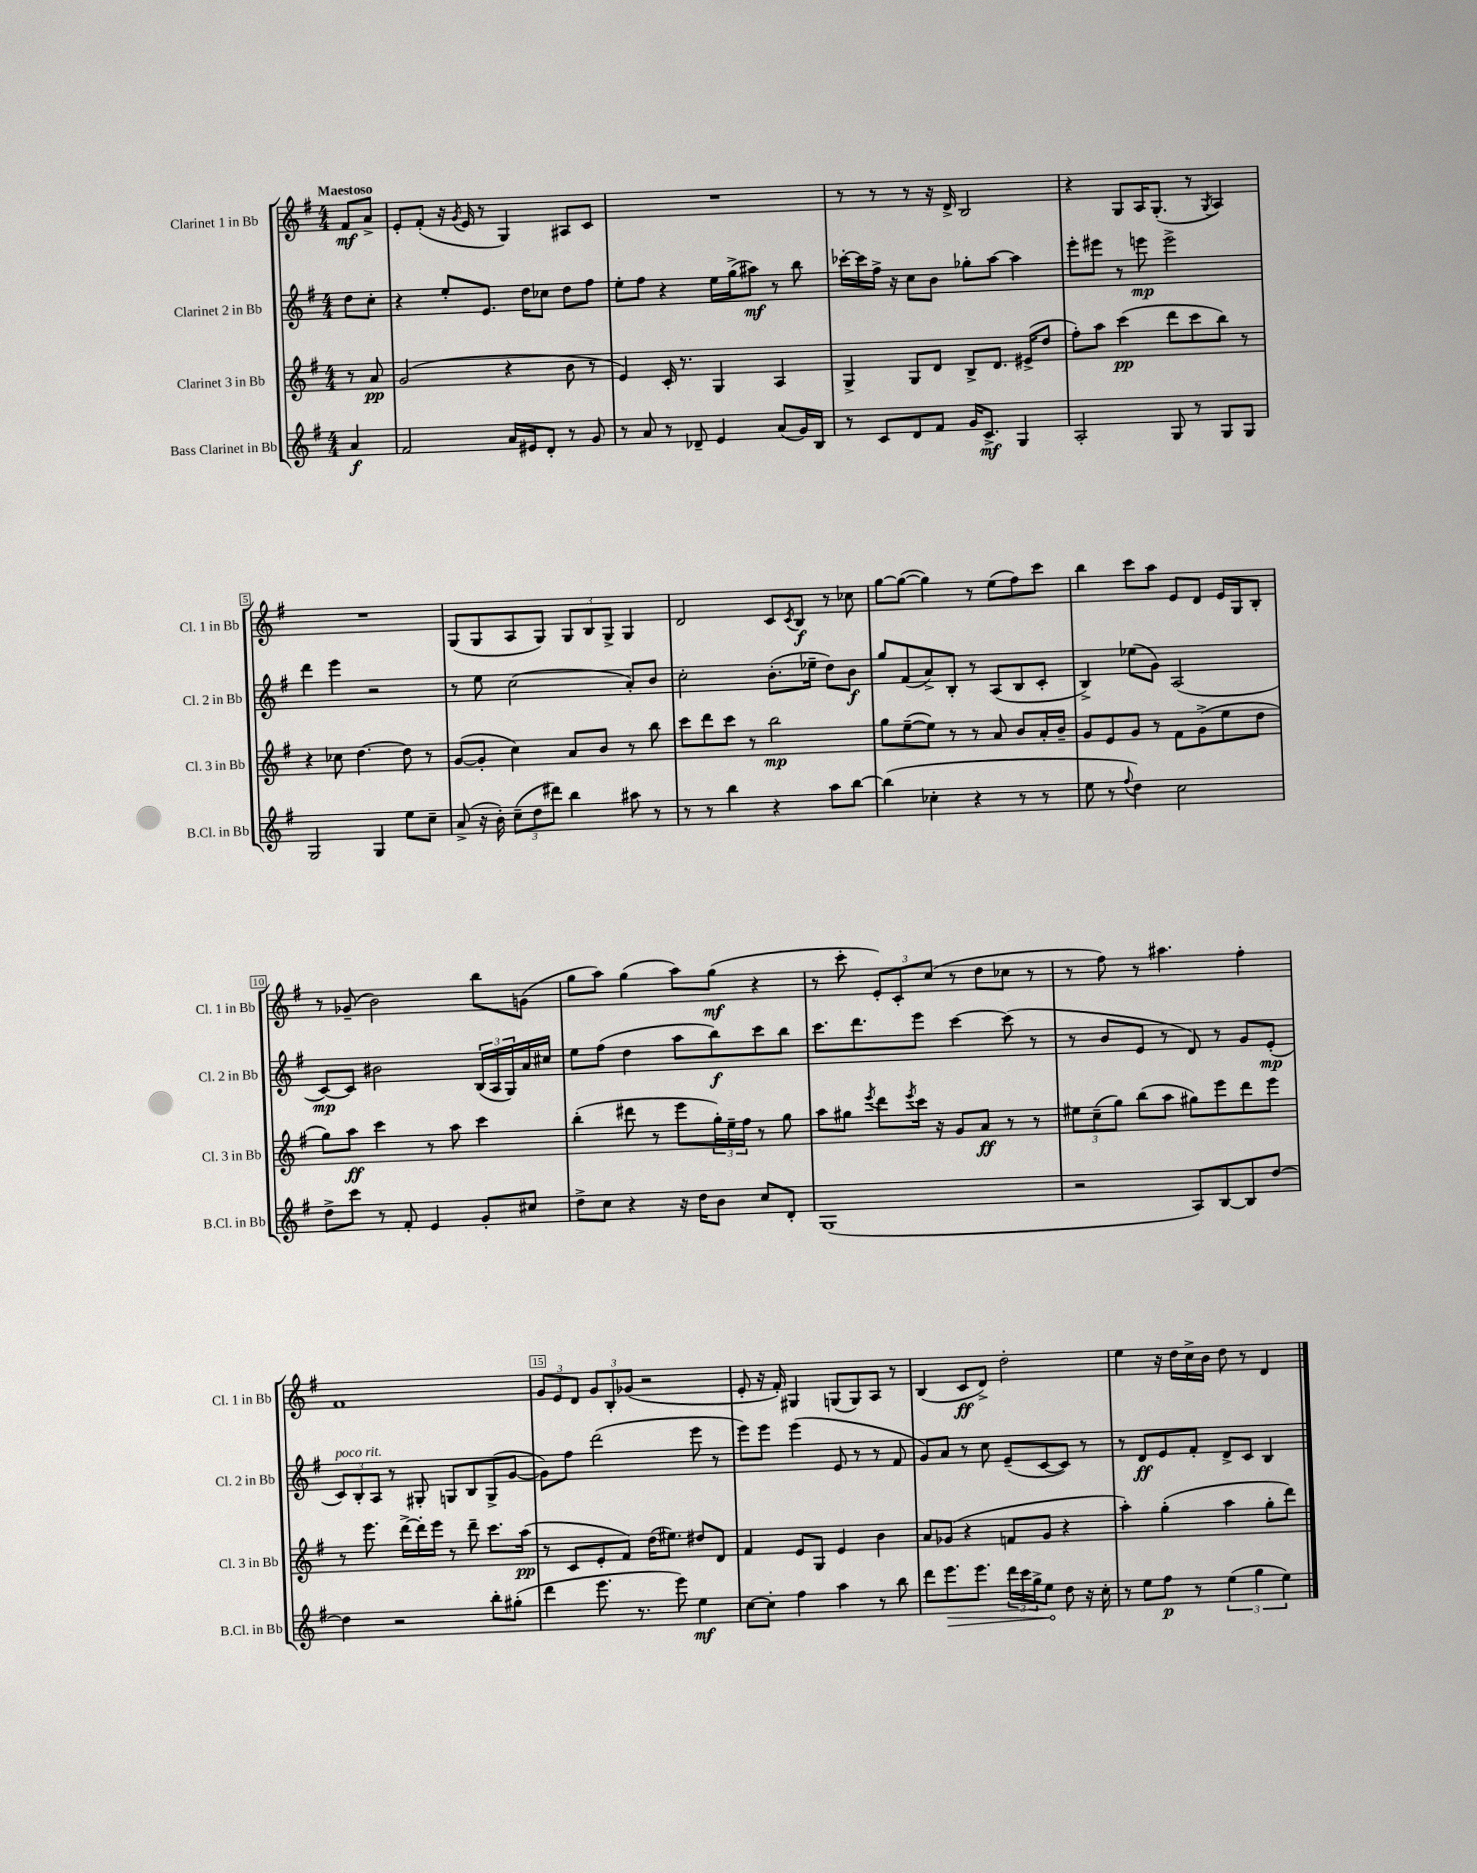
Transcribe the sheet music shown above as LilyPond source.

<<
\new StaffGroup <<
\new Staff = "s0" \with { instrumentName = "Clarinet 1 in Bb" shortInstrumentName = "Cl. 1 in Bb" } {
    \clef treble \key g \major \numericTimeSignature \time 4/4 \partial 4 \tempo "Maestoso"
    fis'8\mf a'8-> |
    e'8-. fis'8-.( r16 \acciaccatura { g'8 } e'16 r8 g4) ais8 c'8 |
    R1 |
    r8 r8 r8 r16 d'16-> b2 |
    r4 g8 a16 g8.-.( r8 \acciaccatura { g8 } a4) |
    R1 |
    g8( g8 a8 g8) \tuplet 3/2 { g8 b8 g8-> } g4 |
    d'2 c'8 \acciaccatura { c'8 } b8\f r8 ces''8 |
    g''8~ g''8~( g''4) r8 e''8( fis''8) c'''8 |
    b''4 c'''8 a''8 e'8 d'8 e'16 g16 b8-. |
    r8 ges'8--( b'2) b''8 g'8( |
    g''8 a''8) g''4( a''8) g''8\mf( r4 |
    r8 c'''8-. \tuplet 3/2 { e'8-.) c'8-. c''8( } r8 d''8 ces''8 r8 |
    r8 fis''8) r8 ais''4. fis''4-. |
    fis'1 |
    \tuplet 3/2 { g'8 e'8 d'8 } \tuplet 3/2 { g'8 b8-. ges'8( } r2 |
    e'8-. r16 fis'16-.) gis4 g8( g8) a8 r8 |
    b4( c'8\ff d'8->) d''2-. |
    e''4 r16 d''16 c''16-> b'16 d''8 r8 d'4 \bar "|." |
}
\new Staff = "s1" \with { instrumentName = "Clarinet 2 in Bb" shortInstrumentName = "Cl. 2 in Bb" } {
    \clef treble \key g \major \numericTimeSignature \time 4/4 \partial 4
    d''8 c''8-. |
    r4 e''8-. e'8. d''16 ces''8 d''8 fis''8 |
    e''8-. fis''8 r4 e''16 g''16->( ais''8\mf) r8 b''8 |
    ces'''16~-. ces'''16 fis''16-> r16 c''8 b'8 ges''8-. a''8~ a''4 |
    e'''8-. eis'''8 r8 e'''8\mp e'''2-> |
    d'''4 e'''4 r2 |
    r8 e''8 c''2( a'8-.) b'8 |
    c''2-. b'8.-.( ees''16-- d''8) b'8\f |
    g''8 fis'8( a'8->) b8-. r8 a8( b8 c'8-. |
    b4->) ees''8( g'8) a2( |
    c'8~\mp) c'8 bis'2 \tuplet 3/2 { b16( a16 g16) } a'16 cis''16 |
    e''8 fis''8( d''4 a''8 b''8\f) c'''8 b''8 |
    c'''8. d'''8. e'''8 c'''4~ c'''8( r8 |
    r8 b'8 e'8 r8 d'8) r8 g'8 e'8-.\mp( |
    \tuplet 3/2 { c'8^\markup { \italic "poco rit." }) b8-. a8 } r8 gis8-. g8 b8 g8->( g'8~ |
    g'8) fis''8 d'''2( e'''8 r8 |
    e'''8) e'''8 e'''4( e'8 r8 r8 fis'8 |
    g'8) a'8 r8 c''8 e'8--( c'8~ c'8) r8 |
    r8 d'8\ff e'8 fis'8-. d'8-> c'8 b4 \bar "|." |
}
\new Staff = "s2" \with { instrumentName = "Clarinet 3 in Bb" shortInstrumentName = "Cl. 3 in Bb" } {
    \clef treble \key g \major \numericTimeSignature \time 4/4 \partial 4
    r8 a'8\pp |
    g'2( r4 b'8 r8 |
    e'4) c'16-. r8. g4 a4 |
    g4-> g8 d'8 b8-> d'8. eis'16->( d''8 |
    fis''8-.) a''8 c'''4\pp( d'''8 c'''8 b''8) r8 |
    r4 ces''8 d''4.~ d''8 r8 |
    g'8~( g'8-. c''4) a'8 b'8 r8 b''8 |
    c'''8 d'''8 c'''8 r8 b''2\mp |
    g''8 e''8~--( e''8) r8 r8 a'8 b'8 a'16-. b'16-- |
    g'8 e'8 g'8 r8 fis'8 g'8->( e''8 d''8 |
    g''8) a''8\ff c'''4 r8 a''8 c'''4 |
    b''4-.( dis'''8 r8 e'''8 \tuplet 3/2 { g''16-.) e''16-- fis''16 } r8 g''8 |
    a''8 gis''8 \acciaccatura { e'''8 } d'''8 \acciaccatura { e'''8 } c'''16 r16 g'8 a'8\ff r8 r8 |
    \tuplet 3/2 { eis''8 c''8--( g''8) } b''8( a''8 gis''8) e'''8 d'''8 e'''8 |
    r8 e'''8. d'''16~-> d'''16-. e'''16 r8 d'''8-- c'''8. a''16\pp( |
    r8 c'8 e'8-. fis'8) d''16( eis''8.) dis''8 d'8 |
    fis'4 e'8 g8 e'4 b'4 |
    a'8 ges'8( r4 f'8 ges'8 r4 |
    a''4-.) g''4-.( a''4 g''8-. d'''8) \bar "|." |
}
\new Staff = "s3" \with { instrumentName = "Bass Clarinet in Bb" shortInstrumentName = "B.Cl. in Bb" } {
    \clef treble \key g \major \numericTimeSignature \time 4/4 \partial 4
    a'4\f |
    fis'2 a'16 eis'16 d'8-. r8 g'8 |
    r8 a'8 r8 des'8-- e'4 a'8( g'16) b16 |
    r8 c'8 d'8 fis'8 g'16 c'8.->\mf g4 |
    a2-. g8 r8 g8 g8 |
    g2 g4 e''8 c''8-- |
    a'8->( r16 b'16-.) \tuplet 3/2 { c''8--( d''8 dis'''8) } b''4 ais''8 r8 |
    r8 r8 b''4 r4 a''8 b''8~ |
    b''4( ces''4-. r4 r8 r8 |
    e''8 r8 \appoggiatura { fis''8 } d''4) c''2 |
    d''8-> c'''8 r8 fis'8-. e'4 g'8-. cis''8 |
    d''8-> c''8 r4 r16 d''16 b'8 c''8 d'8-. |
    g1( |
    r2 a8) b8~ b8 d''8~ |
    d''4 r2 b''8-. gis''8-.( |
    d'''4 e'''8. r8. e'''8) e''4\mf |
    c''8~ c''8-. fis''4 a''4 r8 b''8 |
    d'''8 \once \override Hairpin.circled-tip = ##t e'''8.\> e'''8. \tuplet 3/2 { d'''16 c'''16 g''16-> } e''8\! d''8 r16 c''16-. |
    r8 e''8 fis''8\p r8 \tuplet 3/2 { e''4( g''4 e''4) } \bar "|." |
}
>>
>>
\layout { \context { \Score \override BarNumber.break-visibility = ##(#f #t #t) barNumberVisibility = #(every-nth-bar-number-visible 5) \override BarNumber.stencil = #(make-stencil-boxer 0.1 0.3 ly:text-interface::print) } }
